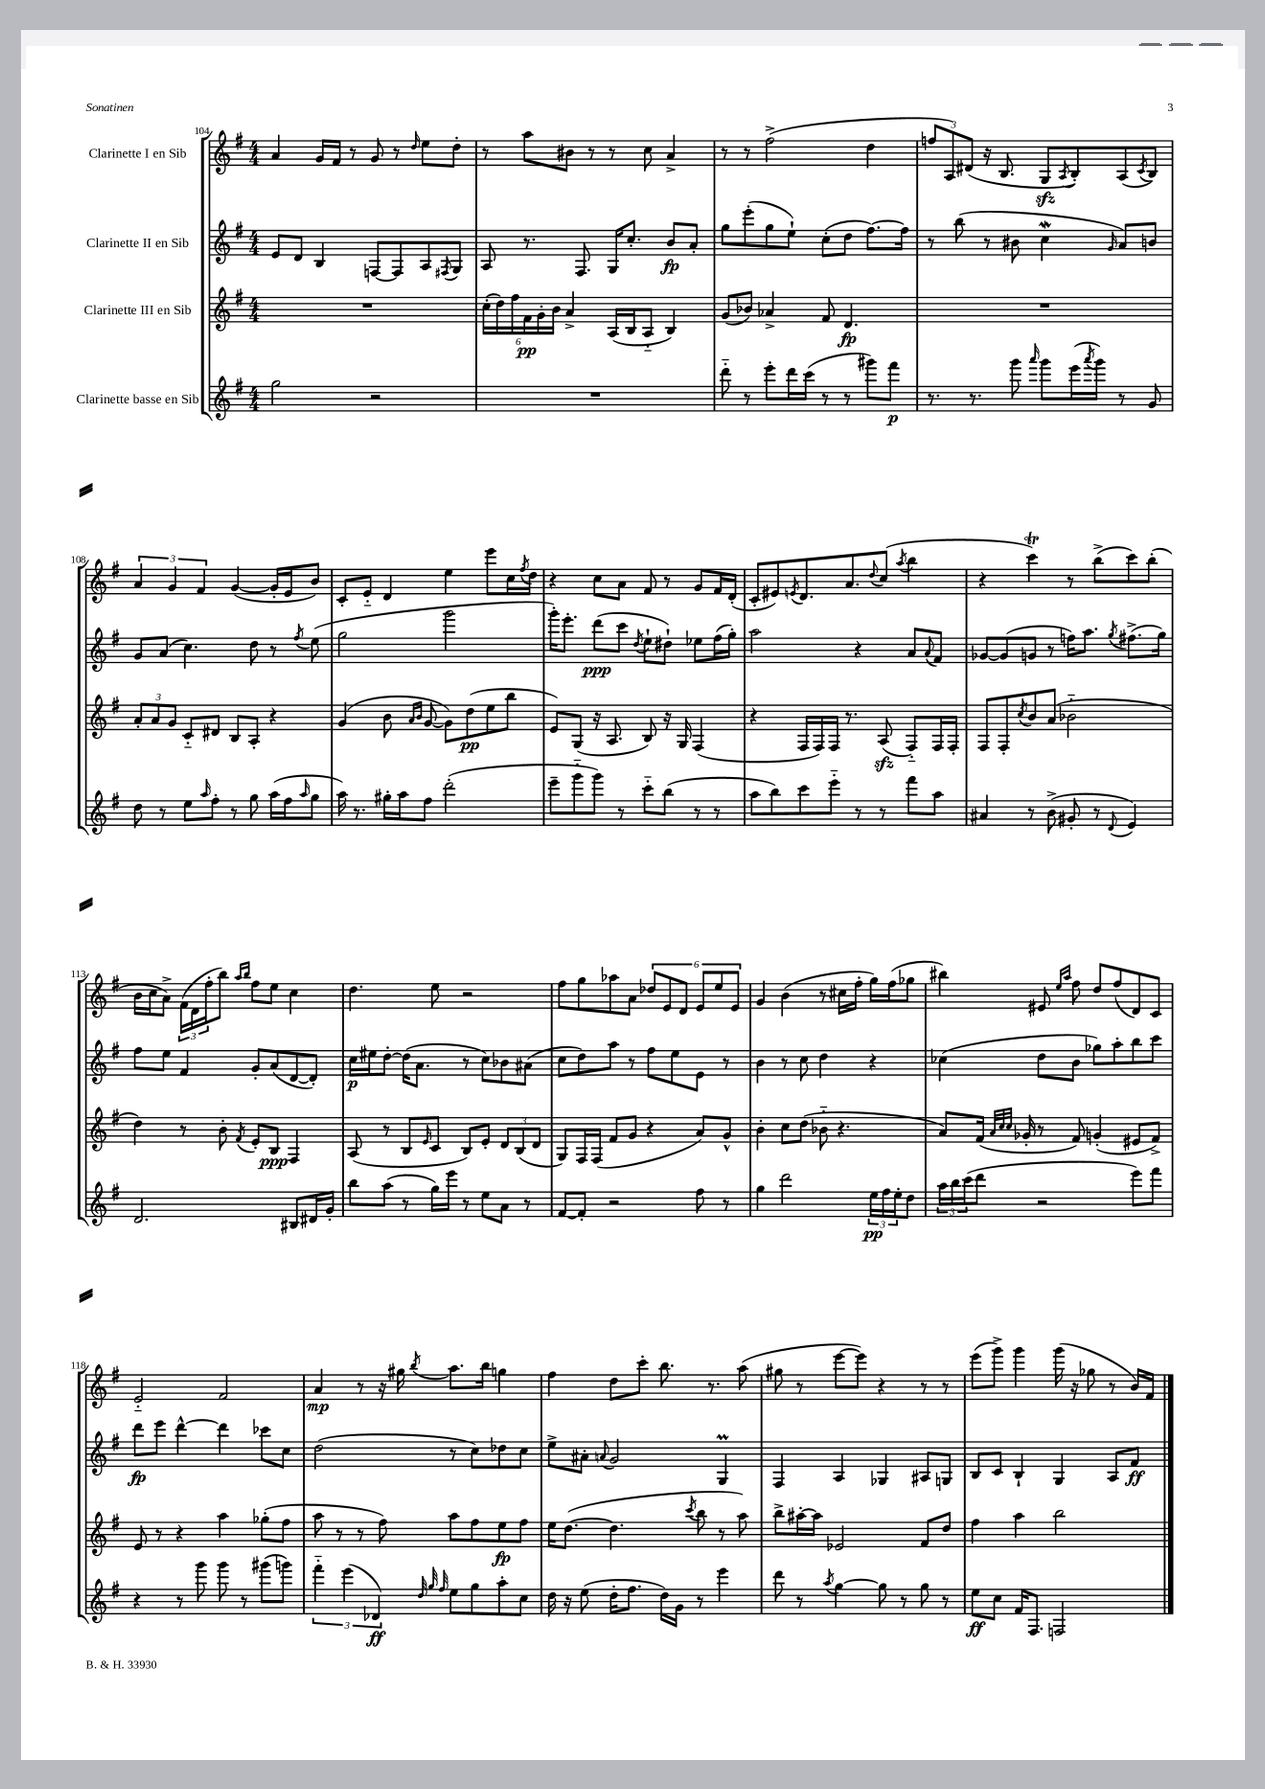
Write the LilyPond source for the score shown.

<<
\new StaffGroup <<
\new Staff = "s0" \with { instrumentName = "Clarinette I en Sib" } {
    \clef treble \key g \major \numericTimeSignature \time 4/4
    a'4 g'16 fis'16 r8 g'8 r8 \grace { d''16 } e''8 d''8-. |
    r8 a''8 bis'8 r8 r8 c''8 a'4-> |
    r8 r8 fis''2->( d''4 |
    \tuplet 3/2 { f''8 a8) dis'8( } r16 b8. g8\sfz \acciaccatura { a8 } b8-.) a8( \acciaccatura { c'8 } b8) |
    \tuplet 3/2 { a'4 g'4 fis'4 } g'4~( g'16-. e'16 b'8) |
    c'8-. e'8-_ d'4 e''4 e'''8 c''16 \acciaccatura { fis''8 } d''16 |
    r4 c''8 a'8 fis'8 r8 g'8 fis'16 d'16-.( |
    c'8-. eis'8) \acciaccatura { e'8 } d'8. a'8. \appoggiatura { d''8 } c''8( \acciaccatura { a''8 } b''4 |
    r4 c'''4\trill) r8 b''8->( c'''8) b''8-.( |
    b'16 c''16 a'8->) \tuplet 3/2 { fis'16( d'16 fis''16-. } b''8) \grace { a''16 b''16 } fis''8 e''8 c''4 |
    d''4. e''8 r2 |
    fis''8 g''8 aes''8 a'8 \tuplet 6/4 { des''8 e'8 d'8 e'8 e''8 e'8 } |
    g'4 b'4( r8 cis''16 fis''16-. g''16) fis''16( ges''8 |
    bis''4) eis'8 \grace { e''16 a''16 } fis''8 d''8 fis''8( d'8) c'8 |
    e'2-_ fis'2 |
    a'4\mp r8 r16 gis''16 \acciaccatura { b''8 } a''8. b''16 g''4 |
    fis''4 d''8 c'''8-. b''8. r8. a''8( |
    gis''8 r8 e'''8~ e'''8) r4 r8 r8 |
    e'''8( g'''8->) g'''4 g'''16( r16 ges''8 r8 b'16) fis'16 \bar "|." |
}
\new Staff = "s1" \with { instrumentName = "Clarinette II en Sib" } {
    \clef treble \key g \major \numericTimeSignature \time 4/4
    e'8 d'8 b4 f8~ f8 a8 \acciaccatura { fis8 } g8 |
    a8 r8. fis8. g16 c''8.-. b'8\fp a'8-. |
    g''8 e'''8-.( g''8 e''8-!) c''8-.( d''8 fis''8.~) fis''16 |
    r8 b''8( r8 bis'8 c''4\mordent \grace { g'16 } a'8) b'8 |
    g'8 a'8( c''4.) d''8 r8 \acciaccatura { fis''8 } e''8( |
    g''2 g'''2 |
    g'''16-.) e'''8.-. d'''8\ppp( c'''8 \acciaccatura { d''8 } e''8-! dis''8-!) ees''8 fis''16( g''16-.) |
    a''2 r4 a'8 \appoggiatura { a'8 } fis'8 |
    ges'8~ ges'8( g'8 r8 f''16) a''8. \acciaccatura { g''8 } fis''8.->( g''16) |
    fis''8 e''8 fis'4 g'8-. a'8( d'8~ d'8-.) |
    c''16\p eis''16 d''8~-. d''16( a'8. r8 c''8) bes'8 ais'8( |
    c''8 d''8) a''8 r8 fis''8 e''8 e'8 r8 |
    b'4 r8 c''8 d''4 r4 |
    ces''4( d''8 b'8 ges''8) a''8-. b''8 c'''8 |
    d'''8\fp e'''8 d'''4~-^ d'''4 ces'''8 c''8 |
    d''2( r8 c''8) des''8 c''8 |
    e''8-> ais'8-. \appoggiatura { a'8 } g'2 g4\prall |
    fis4 a4 ges4 ais8 g8 |
    b8 c'8 b4-! g4 a8 fis'8\ff \bar "|." |
}
\new Staff = "s2" \with { instrumentName = "Clarinette III en Sib" } {
    \clef treble \key g \major \numericTimeSignature \time 4/4
    R1 |
    \tuplet 6/4 { c''16-.( d''16) fis''16 fis'16\pp g'16-. b'16 } a'4-> a16( b16 a8-_ b4) |
    g'8( bes'8) aes'4-> fis'8 d'4.\fp |
    R1 |
    \tuplet 3/2 { a'8-. a'8 g'8 } c'8-_ dis'8 b8 a8-. r4 |
    g'4( b'8 \grace { a'16 b'16 } g'8~ g'8) d''8\pp( e''8 b''8 |
    e'8) g8( r16 a8. b8) r16 g16 fis4( |
    r4 fis16 fis16) fis16 r8. a8\sfz( fis8-_) fis16 fis16-. |
    fis8 fis8-. \acciaccatura { c''8 } b'8 a'8( bes'2-_ |
    d''4) r8 b'8-. \acciaccatura { fis'8 } e'8-. b8\ppp fis4 |
    a8( r8 b8 \grace { e'16 } c'8 b8) e'8-. \tuplet 3/2 { d'8 b8( d'8 } |
    g8) fis16 fis16( fis'8 g'8 r4 a'8) g'8-^ |
    b'4-. c''8 d''8( bes'8-_ r4. |
    a'8) fis'16( \grace { a'32 c''32 c''32 } ges'16-. r8 fis'8) g'4-.( eis'8 fis'8->) |
    e'8 r8 r4 a''4 ges''8-.( fis''8 |
    a''8 r8 r8 fis''8) a''8 fis''8 e''8\fp fis''8 |
    e''16 d''8.~( d''4. \acciaccatura { c'''8 } b''8 r8 a''8) |
    b''8-> ais''16~-. ais''16 ees'2 fis'8 d''8 |
    fis''4 a''4 b''2 \bar "|." |
}
\new Staff = "s3" \with { instrumentName = "Clarinette basse en Sib" } {
    \clef treble \key g \major \numericTimeSignature \time 4/4
    g''2 r2 |
    R1 |
    d'''8-_ r8 e'''8-. d'''16 c'''16( r8 r8 gis'''8) fis'''8\p |
    r8. r8. g'''8 \grace { a'''16 } g'''8 e'''16( \acciaccatura { a'''8 } g'''16) r8 g'8 |
    d''8 r8 e''8 \grace { a''16 } fis''8-. r8 g''8 a''16( fis''16 \grace { a''16 } g''8 |
    a''16) r8. gis''16-. a''16 fis''8 d'''2-.( |
    e'''8-- g'''8-_ g'''8) r8 c'''8-_ b''8( r8 r8 |
    a''8 b''8) c'''8 e'''8-_ r8 r8 fis'''8 a''8 |
    ais'4 r8 b'8->( gis'8-. r8 \appoggiatura { d'8 } e'4) |
    d'2. bis8 dis'16 g'16-. |
    b''8 a''8( r8 g''16) e'''16 r8 e''8 a'8 r8 |
    fis'8~ fis'8-. r2 fis''8 r8 |
    g''4 d'''2 \tuplet 3/2 { e''16\pp fis''16 e''16-. } d''8 |
    \tuplet 3/2 { a''16 b''16 c'''16( } d'''8 r2 e'''8) fis'''8 |
    r4 r8 g'''8 g'''8 r8 gis'''8( g'''8) |
    \tuplet 3/2 { fis'''4-_ e'''4( des'4\ff) } \grace { d''32 g''32 fis''32 } e''8 g''8 a''8-. c''8 |
    d''16 r16 e''8( d''16-. fis''8. d''16) g'16 r8 e'''4 |
    d'''8 r8 \acciaccatura { a''8 } g''4~ g''8 r8 g''8 r8 |
    e''8\ff c''8 fis'16 fis8. f2 \bar "|." |
}
>>
>>
\layout { \context { \Score currentBarNumber = #104 } }
